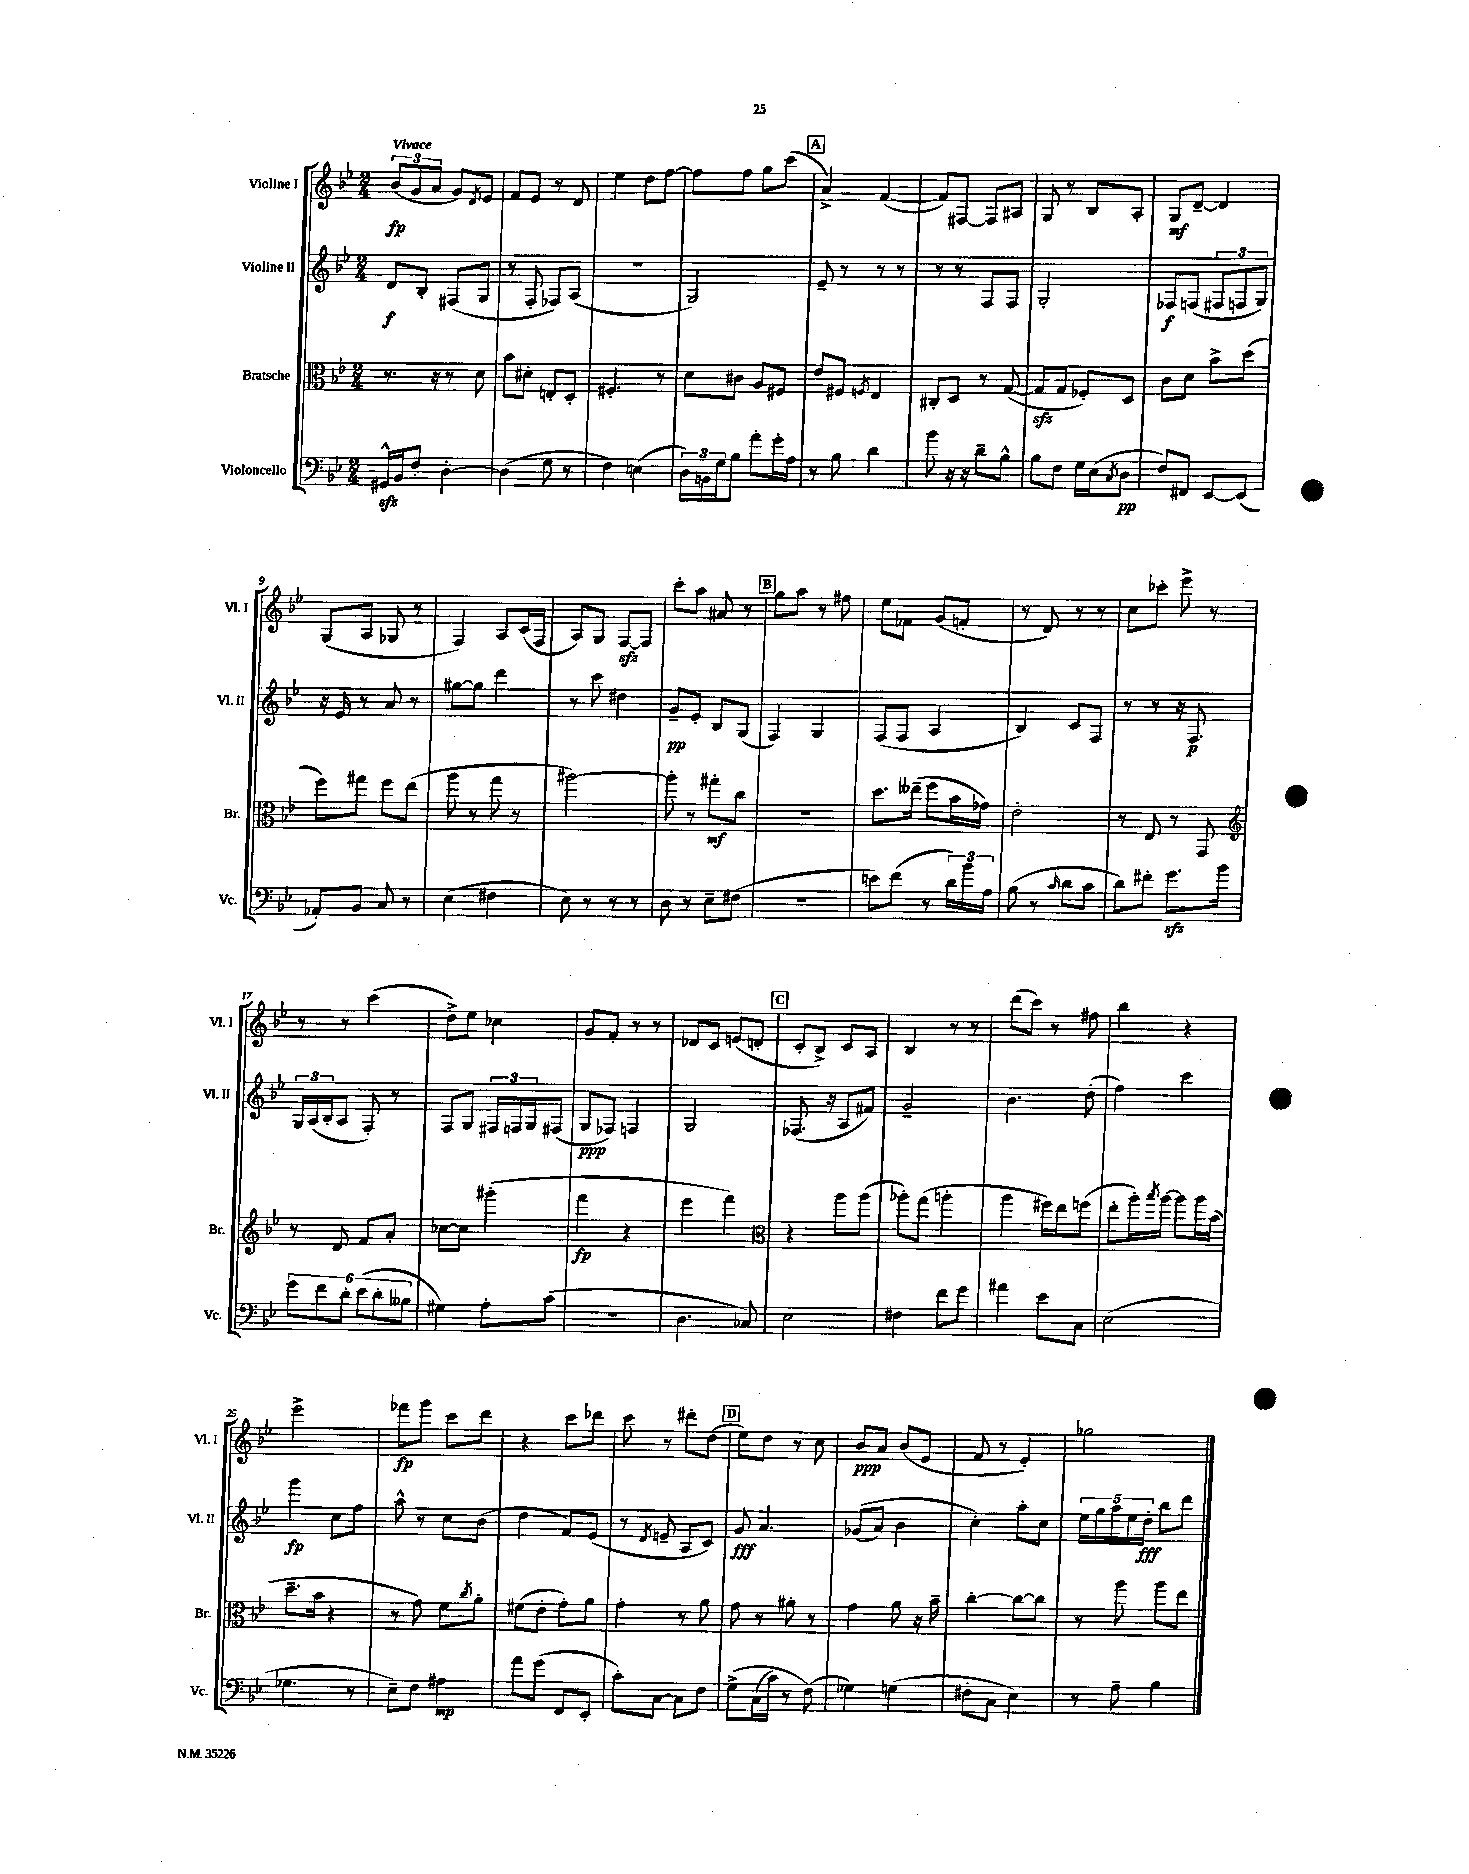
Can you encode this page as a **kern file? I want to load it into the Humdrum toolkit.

**kern	**dynam	**kern	**dynam	**kern	**dynam	**kern	**dynam
*part4	*part4	*part3	*part3	*part2	*part2	*part1	*part1
*staff4	*staff4	*staff3	*staff3	*staff2	*staff2	*staff1	*staff1
*I"Violoncello	*	*I"Bratsche	*	*I"Violine II	*	*I"Violine I	*
*I'Vc.	*	*I'Br.	*	*I'Vl. II	*	*I'Vl. I	*
*clefF4	*	*clefC3	*	*clefG2	*	*clefG2	*
*k[b-e-]	*	*k[b-e-]	*	*k[b-e-]	*	*k[b-e-]	*
*M2/4	*	*M2/4	*	*M2/4	*	*M2/4	*
=1	=1	=1	=1	=1	=1	=1	=1
!	!	!	!	!	!	!LO:TX:a:B:t=Vivace	!
16GG#Xzz^^/LL	.	8.r	.	8d/L	f	(12b-/L	fp
16BB-/J	.	.	.	.	.	.	.
.	.	.	.	.	.	12g/	.
8F'/J	.	.	.	8B-'/J	.	.	.
.	.	.	.	.	.	12a/J	.
.	.	16r	.	.	.	.	.
[4D'\	.	8r	.	(8F#X/L	.	8g/L)	.
.	.	.	.	.	.	8qd/	.
.	.	8d\	.	8G/J	.	8e-/J	.
=2	=2	=2	=2	=2	=2	=2	=2
(4D\]	.	8b-\L	.	8r	.	8f/L	.
.	.	8d#X'\J	.	8F'/	.	8e-/J	.
8G\	.	8En'/L	.	8F-X/L)	.	8r	.
8r	.	8D'/J	.	(8A/J	.	8d/	.
=3	=3	=3	=3	=3	=3	=3	=3
4F\)	.	4.F#X'/	.	2r	.	4ee-\	.
(4En\	.	.	.	.	.	8dd\L	.
.	.	8r	.	.	.	[8ff\J	.
=4	=4	=4	=4	=4	=4	=4	=4
24D\LL)	.	8d\L	.	2G/)	.	8ff\L]	.
24BBn\	.	.	.	.	.	.	.
24G\J	.	.	.	.	.	.	.
8B-\J	.	8c#X\J	.	.	.	8ff\J	.
8a'\L	.	8A/L	.	.	.	8gg\L	.
16g'\L	.	8F#X/J	.	.	.	(8ccc\J	.
16A\JJ	.	.	.	.	.	.	.
!!LO:REH:place=s1:t=A
=5	=5	=5	=5	=5	=5	=5	=5
8r	.	8e-/L	.	8e-~/	.	4a^/)	.
8B-\	.	8F#X/J	.	8r	.	.	.
.	.	8qFn/	.	.	.	.	.
4d\	.	4E-/	.	8r	.	([4f/	.
.	.	.	.	8r	.	.	.
=6	=6	=6	=6	=6	=6	=6	=6
8b-\	.	8C#X'/L	.	8r	.	8f/L])	.
16r	.	8D/J	.	8r	.	[8F#X/J	.
16r	.	.	.	.	.	.	.
8d~\L	.	8r	.	8F/L	.	8F#/L]	.
8B-^^\J	.	([8G/	.	8F/J	.	8A#X/J	.
=7	=7	=7	=7	=7	=7	=7	=7
8B-\L	.	8Gzz/L]	.	2G'/	.	8G/	.
8F\J	.	8G/J	.	.	.	8r	.
16G\LL	.	8F-X'/L)	.	.	.	8B-/L	.
(16E-\J	.	.	.	.	.	.	.
8qC/	.	.	.	.	.	.	.
8D\J	pp	8D/J	.	.	.	8A'/J	.
=8	=8	=8	=8	=8	=8	=8	=8
8F/L)	.	8c\L	.	8F-X/L	f	8G/L	mf
8FF#X/J	.	8d\J	.	(8Fn/J	.	[8d~/J	.
[8EE-/L	.	8b-^\L	.	12F#X/L	.	4d/]	.
.	.	.	.	12Fn/	.	.	.
(8EE-/J]	.	(8dd\J	.	.	.	.	.
.	.	.	.	12G/J)	.	.	.
!!LO:LB:g=z
=9	=9	=9	=9	=9	=9	=9	=9
8AA-X'/L)	.	8ff\L)	.	16r	.	(8G/L	.
.	.	.	.	16e-/	.	.	.
8BB-/J	.	8gg#X\J	.	8r	.	8A/J	.
8C/	.	8ff\L	.	8a/	.	8G-X/	.
8r	.	(8ee-\J	.	8r	.	8r	.
=10	=10	=10	=10	=10	=10	=10	=10
(4E-\	.	8aa\	.	[8gg#X\L	.	4F/)	.
.	.	8r	.	8gg#\J]	.	.	.
4F#X\	.	8gg\	.	4ddd\	.	8A/L	.
.	.	8r	.	.	.	(16c/L	.
.	.	.	.	.	.	16F/JJ	.
=11	=11	=11	=11	=11	=11	=11	=11
8E-\)	.	[2aa#X\)	.	8r	.	8A/L)	.
8r	.	.	.	8ccc\	.	8G/J	.
8r	.	.	.	4dd#X\	.	[8Fzz/L	.
8r	.	.	.	.	.	8F/J]	.
=12	=12	=12	=12	=12	=12	=12	=12
8D\	.	8aa#'\]	.	8g~/L	pp	8ccc'\L	.
8r	.	8r	.	8e-'/J	.	8aa\J	.
8E-~\L	.	8gg#X'\L	mf	8B-/L	.	8a#X/	.
(8F#X\J	.	8cc\J	.	(8G/J	.	8r	.
!!LO:REH:place=s1:t=B
=13	=13	=13	=13	=13	=13	=13	=13
2r	.	2r	.	4F/)	.	8gg\L	.
.	.	.	.	.	.	8aa\J	.
.	.	.	.	4G/	.	8r	.
.	.	.	.	.	.	8ff#X\	.
=14	=14	=14	=14	=14	=14	=14	=14
8en\L)	.	8.dd\L	.	(8F/L	.	8ee-\L	.
(8f\J	.	.	.	8F/J	.	8f-X\J	.
.	.	(16ee--X~\Jk	.	.	.	.	.
8r	.	8ff\L	.	4A/	.	(8g/L	.
24d\LL)	.	16b-\L	.	.	.	8fn'/J	.
24b-\	.	.	.	.	.	.	.
.	.	16g-X\JJ)	.	.	.	.	.
24A\JJ	.	.	.	.	.	.	.
=15	=15	=15	=15	=15	=15	=15	=15
(8B-\	.	2e-'\	.	4B-/)	.	8r	.
8r	.	.	.	.	.	8d/)	.
16qqc/	.	.	.	.	.	.	.
8d\L	.	.	.	8c/L	.	8r	.
8c\J	.	.	.	8F/J	.	8r	.
=16	=16	=16	=16	=16	=16	=16	=16
8d\L)	.	8r	.	8r	.	8cc\L	.
8f#X'\J	.	8E-/	.	8r	.	8ccc-X'\J	.
8.gzz\L	.	8r	.	16r	.	8eee-^\	.
.	.	.	.	8.F/	p	.	.
.	.	8GG/	.	.	.	8r	.
16b-\Jk	.	.	.	.	.	.	.
!!LO:LB:g=z
=17	=17	=17	=17	=17	=17	=17	=17
*	*	*clefG2	*	*	*	*	*
12g\L	.	8r	.	24G/LL	.	8r	.
.	.	.	.	(24A/	.	.	.
12f\	.	.	.	24B-'/J	.	.	.
.	.	8d/	.	8A/J	.	8r	.
12d'\J	.	.	.	.	.	.	.
(12e-\L	.	8f/L	.	8F'/)	.	(4ccc\	.
12d'\	.	.	.	.	.	.	.
.	.	8a'/J	.	8r	.	.	.
12B--X\J	.	.	.	.	.	.	.
=18	=18	=18	=18	=18	=18	=18	=18
4G#X\)	.	[8cc-X\L	.	8F/L	.	8dd^\L)	.
.	.	8cc-\J]	.	8G/J	.	8ee-\J	.
8A'\L	.	(4ggg#X'\	.	24F#X/LL	.	4cc-X\	.
.	.	.	.	24Fn/	.	.	.
.	.	.	.	24G/J	.	.	.
(8c\J	.	.	.	(8F#X/J	.	.	.
=19	=19	=19	=19	=19	=19	=19	=19
2r	.	4fff\	fp	8G/L	ppp	8g/L	.
.	.	.	.	8F-X/J)	.	8f'/J	.
.	.	4r	.	4Fn/	.	8r	.
.	.	.	.	.	.	8r	.
=20	=20	=20	=20	=20	=20	=20	=20
4.D\	.	4eee-\	.	2G/	.	8d-X/L	.
.	.	.	.	.	.	8c/J	.
.	.	4fff\)	.	.	.	(8en/L	.
8C-X/)	.	.	.	.	.	8dn'/J	.
!!LO:REH:place=s1:t=C
=21	=21	=21	=21	=21	=21	=21	=21
*	*	*clefC3	*	*	*	*	*
2E-\	.	4r	.	(8.F-X/	.	8c'/L	.
.	.	.	.	.	.	8B-^/J)	.
.	.	.	.	16r	.	.	.
.	.	8aa\L	.	8A/L	.	8c/L	.
.	.	(8aa\J	.	8f#X/J)	.	8A/J	.
=22	=22	=22	=22	=22	=22	=22	=22
4F#X\	.	8aa-X'\L)	.	2g~/	.	4B-/	.
.	.	(8gg\J	.	.	.	.	.
8f\L	.	4aan'\	.	.	.	8r	.
8g\J	.	.	.	.	.	8r	.
=23	=23	=23	=23	=23	=23	=23	=23
4a#X\	.	4aa\	.	4.b-\	.	(8ddd\L	.
.	.	.	.	.	.	8ccc\J)	.
8e-\L	.	16ff#X\LL)	.	.	.	8r	.
.	.	16ee-\J	.	.	.	.	.
8C\J	.	(8ffn\J	.	(8dd'\	.	8ff#X\	.
=24	=24	=24	=24	=24	=24	=24	=24
(2E-\	.	8ee-'\L	.	4ff\)	.	4bb-\	.
.	.	16aa'\L)	.	.	.	.	.
.	.	8qbb-/	.	.	.	.	.
.	.	[16aa\JJ	.	.	.	.	.
.	.	8aa\L]	.	4ccc\	.	4r	.
.	.	16aa\L	.	.	.	.	.
.	.	(16b-\JJ	.	.	.	.	.
!!LO:LB:g=z
=25	=25	=25	=25	=25	=25	=25	=25
4.G-X\	.	8.dd~\L	.	4ggg\	fp	2eee-^\	.
.	.	16b-\Jk	.	.	.	.	.
.	.	4r	.	8cc\L	.	.	.
8r	.	.	.	8ff\J	.	.	.
=26	=26	=26	=26	=26	=26	=26	=26
8E-~\L)	.	8r	.	8aa^^\	.	8fff-X\L	fp
8F\J	.	8g\)	.	8r	.	8ggg\J	.
4A#X\	mp	8f\L	.	8cc\L	.	8ccc\L	.
.	.	8qcc/	.	.	.	.	.
.	.	8a'\J	.	(8b-\J	.	8ddd\J	.
=27	=27	=27	=27	=27	=27	=27	=27
8a\L	.	(8f#X\L	.	4dd\	.	4r	.
(8g\J	.	8e-'\J	.	.	.	.	.
8FF/L	.	8g'\L)	.	8f/L)	.	8ccc\L	.
8EE-'/J	.	8a\J	.	(8e-/J	.	8ddd-X\J	.
=28	=28	=28	=28	=28	=28	=28	=28
8c'\L)	.	4g'\	.	8r	.	8ccc\	.
.	.	.	.	8qd/	.	.	.
[8C\J	.	.	.	8en~/	.	8r	.
8C\L]	.	8r	.	8A/L	.	8ddd#X'\L	.
8F\J	.	8a\	.	8c/J)	.	(8dd\J	.
!!LO:REH:place=s1:t=D
=29	=29	=29	=29	=29	=29	=29	=29
(8G^\L	.	8g\	.	8g/	fff	8ee-\L)	.
(16C\L	.	8r	.	4.a/	.	8dd\J	.
16c\JJ)	.	.	.	.	.	.	.
8r	.	8a#X'\	.	.	.	8r	.
(8F\)	.	8r	.	.	.	8cc\	.
=30	=30	=30	=30	=30	=30	=30	=30
4G-X\)	.	4g\	.	((8g-X/L	.	8b-/L	ppp
.	.	.	.	8a/J)	.	8a/J	.
(4Gn\	.	8a\	.	4b-\	.	(8b-/L	.
.	.	16r	.	.	.	8e-/J	.
.	.	16b-~\	.	.	.	.	.
=31	=31	=31	=31	=31	=31	=31	=31
8F#X'\L	.	[4cc'\	.	4cc'\)	.	8f/	.
8C\J	.	.	.	.	.	8r	.
4E-\)	.	8cc\L_	.	8aa'\L	.	4e-'/)	.
.	.	8cc\J]	.	8cc\J	.	.	.
=32	=32	=32	=32	=32	=32	=32	=32
8r	.	8r	.	20ee-\LL	.	2gg-X\	.
.	.	.	.	20gg\	.	.	.
.	.	.	.	20aa\	.	.	.
8A~\	.	8aa\	.	.	.	.	.
.	.	.	.	20ee-\	.	.	.
.	.	.	.	20dd'\JJ	fff	.	.
4B-\	.	8aa\L	.	8bb-\L	.	.	.
.	.	8ee-\J	.	8ddd\J	.	.	.
==	==	==	==	==	==	==	==
*-	*-	*-	*-	*-	*-	*-	*-
